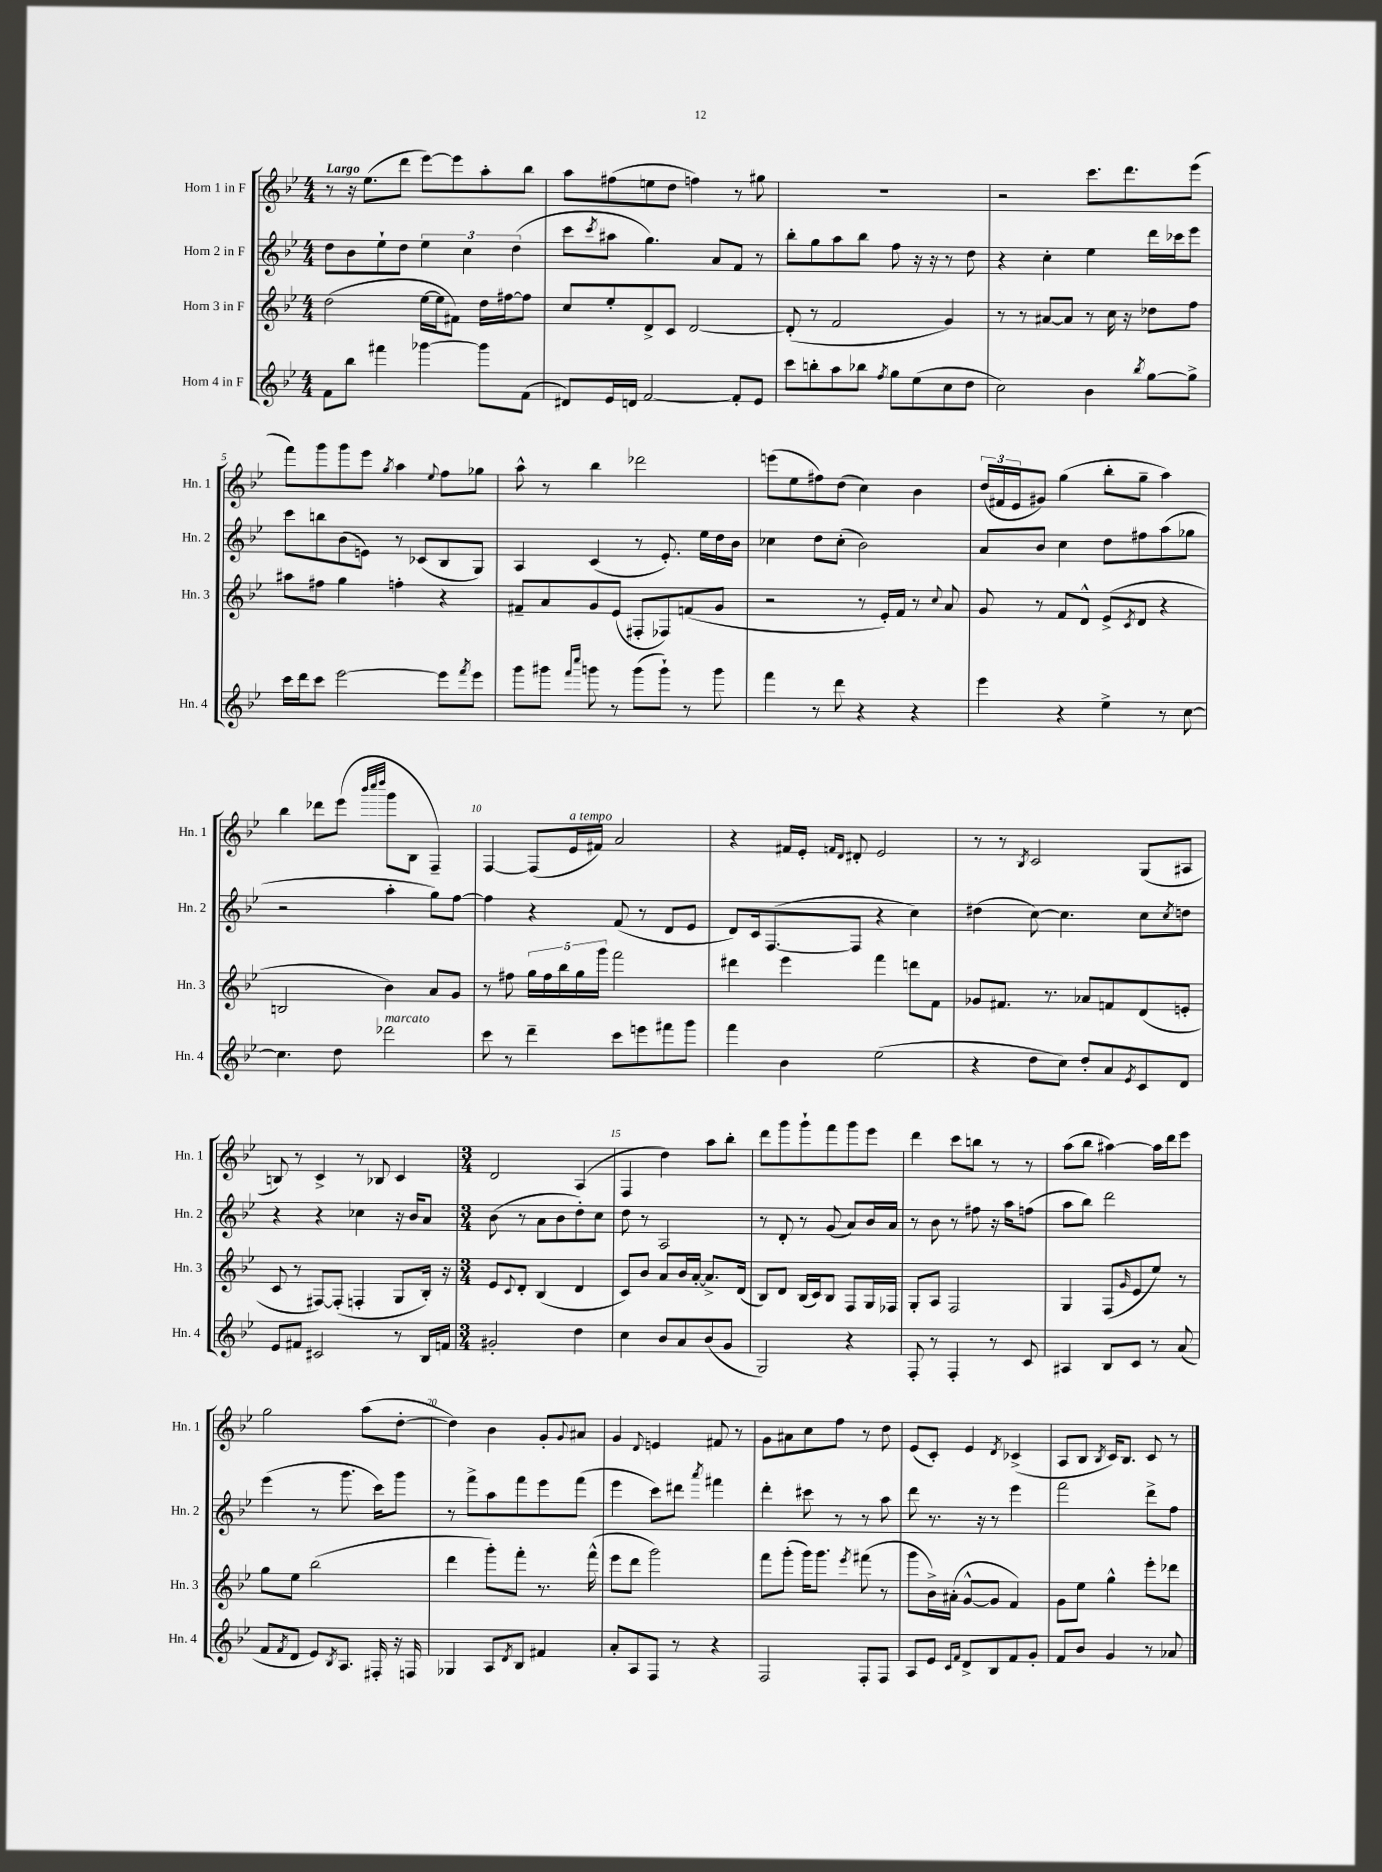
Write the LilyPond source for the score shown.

<<
\new StaffGroup <<
\new Staff = "s0" \with { instrumentName = "Horn 1 in F" shortInstrumentName = "Hn. 1" } {
    \clef treble \key bes \major \numericTimeSignature \time 4/4 \tempo "Largo"
    r8 r16 ees''8.( d'''8 ees'''8~) ees'''8 a''8-. bes''8 |
    a''8 fis''8( e''8 d''8 f''4) r8 gis''8 |
    R1 |
    r2 c'''8. d'''8. ees'''8( |
    f'''8) g'''8 g'''8 ees'''8 \acciaccatura { g''8 } a''4 \appoggiatura { ees''8 } f''8 ges''8 |
    a''8-^ r8 bes''4 des'''2 |
    e'''8( ees''8 fis''8) d''8( c''4) bes'4 |
    \tuplet 3/2 { d''16( fis'16 ees'16 } gis'8) g''4( bes''8-. g''8-- a''4) |
    bes''4 des'''8 ees'''8( \grace { bes'''32 c''''32 d''''32 } g'''8 bes8 f4--) |
    f4~ f8( ees'16^\markup { \italic "a tempo" } fis'16) a'2 |
    r4 fis'16 ees'16-. \grace { f'16 d'16 } dis'8-. ees'2 |
    r8 r8 \acciaccatura { bes8 } c'2 g8( ais8 |
    b8) r8 c'4-> r8 bes8 c'4 |
    \numericTimeSignature \time 3/4 d'2 a4( |
    f4 d''4) a''8 bes''8-. |
    d'''8 g'''8 g'''8-! f'''8 g'''8 ees'''8 |
    d'''4 c'''8 b''8 r8 r8 |
    a''8( bes''8 ais''4~) ais''16 d'''16 ees'''8 |
    g''2 a''8( d''8~-. |
    d''4) bes'4 g'8-. \appoggiatura { g'8 } ais'8 |
    g'4 \appoggiatura { d'8 } e'4 fis'8 r8 |
    g'8 ais'8 c''8 f''8 r8 d''8 |
    ees'8( c'8-.) ees'4 \acciaccatura { d'8 } ces'4->( |
    a8 bes8 \acciaccatura { bes8 } c'16) bes8. c'8 r8 \bar "|." |
}
\new Staff = "s1" \with { instrumentName = "Horn 2 in F" shortInstrumentName = "Hn. 2" } {
    \clef treble \key bes \major \numericTimeSignature \time 4/4
    d''8 bes'8 ees''8-! d''8 \tuplet 3/2 { ees''4 c''4 d''4( } |
    c'''8 \acciaccatura { c'''8 } ais''8 g''4.) a'8 f'8 r8 |
    bes''8-. g''8 a''8 bes''8 f''8 r16 r16 r8 d''8 |
    r4 c''4-. ees''4 d'''16 ces'''16 ees'''8 |
    c'''8 b''8 bes'8( e'8) r8 ces'8( bes8 g8) |
    a4 c'4( r8 ees'8.-.) ees''16 d''16 bes'16 |
    ces''4 d''8 ces''8-.( bes'2) |
    a'8 bes'8 c''4 d''8 fis''8 a''8( ges''8 |
    r2 a''4-. g''8) f''8~ |
    f''4 r4 f'8( r8 d'8 ees'8 |
    d'8) c'16 f8.~( f8 r4 c''4) |
    dis''4( c''8~) c''4. c''8 \acciaccatura { c''8 } d''8 |
    r4 r4 ces''4 r16 bes'16 a'8 |
    \numericTimeSignature \time 3/4 bes'8( r8 a'8 bes'8 d''8-.) c''8 |
    d''8 r8 a2 |
    r8 d'8-. r8 g'8( a'8) bes'16 a'16 |
    r8 bes'8 r8 fis''8 r16 a''16 f''8( |
    a''8 bes''8) d'''2 |
    ees'''4( r8 g'''8. c'''16) g'''8 |
    r8 f'''8-> a''8 f'''8 ees'''8 f'''8( |
    ees'''4 c'''8) dis'''8 \acciaccatura { a'''8 } fis'''4 |
    d'''4-. cis'''8 r8 r8 a''8 |
    d'''8 r8. r16 r8 ees'''4 |
    f'''2 d'''8-> f''8 \bar "|." |
}
\new Staff = "s2" \with { instrumentName = "Horn 3 in F" shortInstrumentName = "Hn. 3" } {
    \clef treble \key bes \major \numericTimeSignature \time 4/4
    d''2( ees''16~ ees''16 fis'8) d''16 fis''16~ fis''8 |
    c''8 ees''8-. d'8-> c'8 d'2~ |
    d'8-.( r8 f'2 g'4) |
    r8 r8 ais'8~ ais'8 r8 c''16 r16 des''8 f''8 |
    ais''8 fis''8 g''4 f''4-. r4 |
    fis'8-- a'8 g'8 ees'8( fis8-. fes8) f'8( g'8 |
    r2 r8 ees'16-.) f'16 r8 \appoggiatura { c''8 } a'8 |
    g'8 r8 f'8 d'8-^ ees'8->( \acciaccatura { c'8 } d'8 r4 |
    b2 bes'4) a'8 g'8 |
    r8 fis''8 \tuplet 5/4 { g''16 fis''16 bes''16 g''16 g'''16 } f'''2 |
    dis'''4 ees'''4 f'''4 d'''8 f'8 |
    ges'8 fis'8. r8. aes'8 f'8 d'8( e'8-. |
    c'8 r8 fis8~) fis8-.( f4-. g8 bes16-.) r16 |
    \numericTimeSignature \time 3/4 ees'8 \appoggiatura { c'8 } d'8-. bes4( d'4 |
    c'8) bes'8 a'8 bes'16 a'16~-. a'8.-> d'16( |
    bes8) d'8 bes16( c'16) bes8 f8 g16 fes16 |
    g8-. a8 f2 |
    g4 f8( \grace { g'16 } ees'8 ees''8) r8 |
    g''8 ees''8 bes''2( |
    d'''4 g'''8-.) f'''8-. r8. f'''16-^( |
    ees'''8 d'''8 g'''2) |
    f'''8 g'''8-.( g'''16) g'''8. \acciaccatura { ees'''8 } fis'''8( r8 |
    g'''8 bes'16->) ais'16-.( g'8~-^ g'8 f'4) |
    g'8 ees''8 g''4-^ ees'''8-. des'''8 \bar "|." |
}
\new Staff = "s3" \with { instrumentName = "Horn 4 in F" shortInstrumentName = "Hn. 4" } {
    \clef treble \key bes \major \numericTimeSignature \time 4/4
    f'8 bes''8 fis'''4 ges'''4~ ges'''8 f'8( |
    dis'8) ees'16 d'16 f'2~ f'8-. ees'8 |
    c'''8 b''8-. a''8 bes''8 \acciaccatura { f''8 } g''8 ees''8( c''8 d''8 |
    c''2) bes'4 \acciaccatura { bes''8 } g''8~ g''8-> |
    c'''16 d'''16 c'''8 ees'''2~ ees'''8 \acciaccatura { f'''8 } ees'''8 |
    g'''8 gis'''8 \grace { f'''16 c''''16 } g'''8 r8 g'''8( g'''8-!) r8 g'''8 |
    f'''4 r8 d'''8 r4 r4 |
    ees'''4 r4 ees''4-> r8 c''8~ |
    c''4. d''8 des'''2^\markup { \italic "marcato" } |
    c'''8 r8 d'''4-- c'''8 e'''8 fis'''8 g'''8 |
    f'''4 bes'4 ees''2( |
    r4 d''8 c''8) d''8-. a'8 \acciaccatura { ees'8 } c'8 d'8 |
    ees'8 fis'8 cis'2 r8 bes16 f'16 |
    \numericTimeSignature \time 3/4 gis'2-. d''4 |
    c''4 bes'8 a'8 bes'8( g'8 |
    g2) r4 |
    f8-. r8 f4-. r8 c'8 |
    ais4 bes8 c'8 r8 a'8( |
    f'8 \acciaccatura { f'8 } d'8 ees'8) \acciaccatura { bes8 } a8. fis16-. r16 f16 |
    ges4 a8 \acciaccatura { d'8 } bes8 fis'4 |
    a'8-. a8 f8 r8 r4 |
    f2 f8-. f8 |
    a8 ees'8 \grace { c'16 f'16 } d'8-> bes8 f'8 g'8-. |
    f'8 bes'8 g'4 r8 aes'8 \bar "|." |
}
>>
>>
\layout { \context { \Score \override BarNumber.break-visibility = ##(#f #t #t) barNumberVisibility = #(every-nth-bar-number-visible 5) } }
